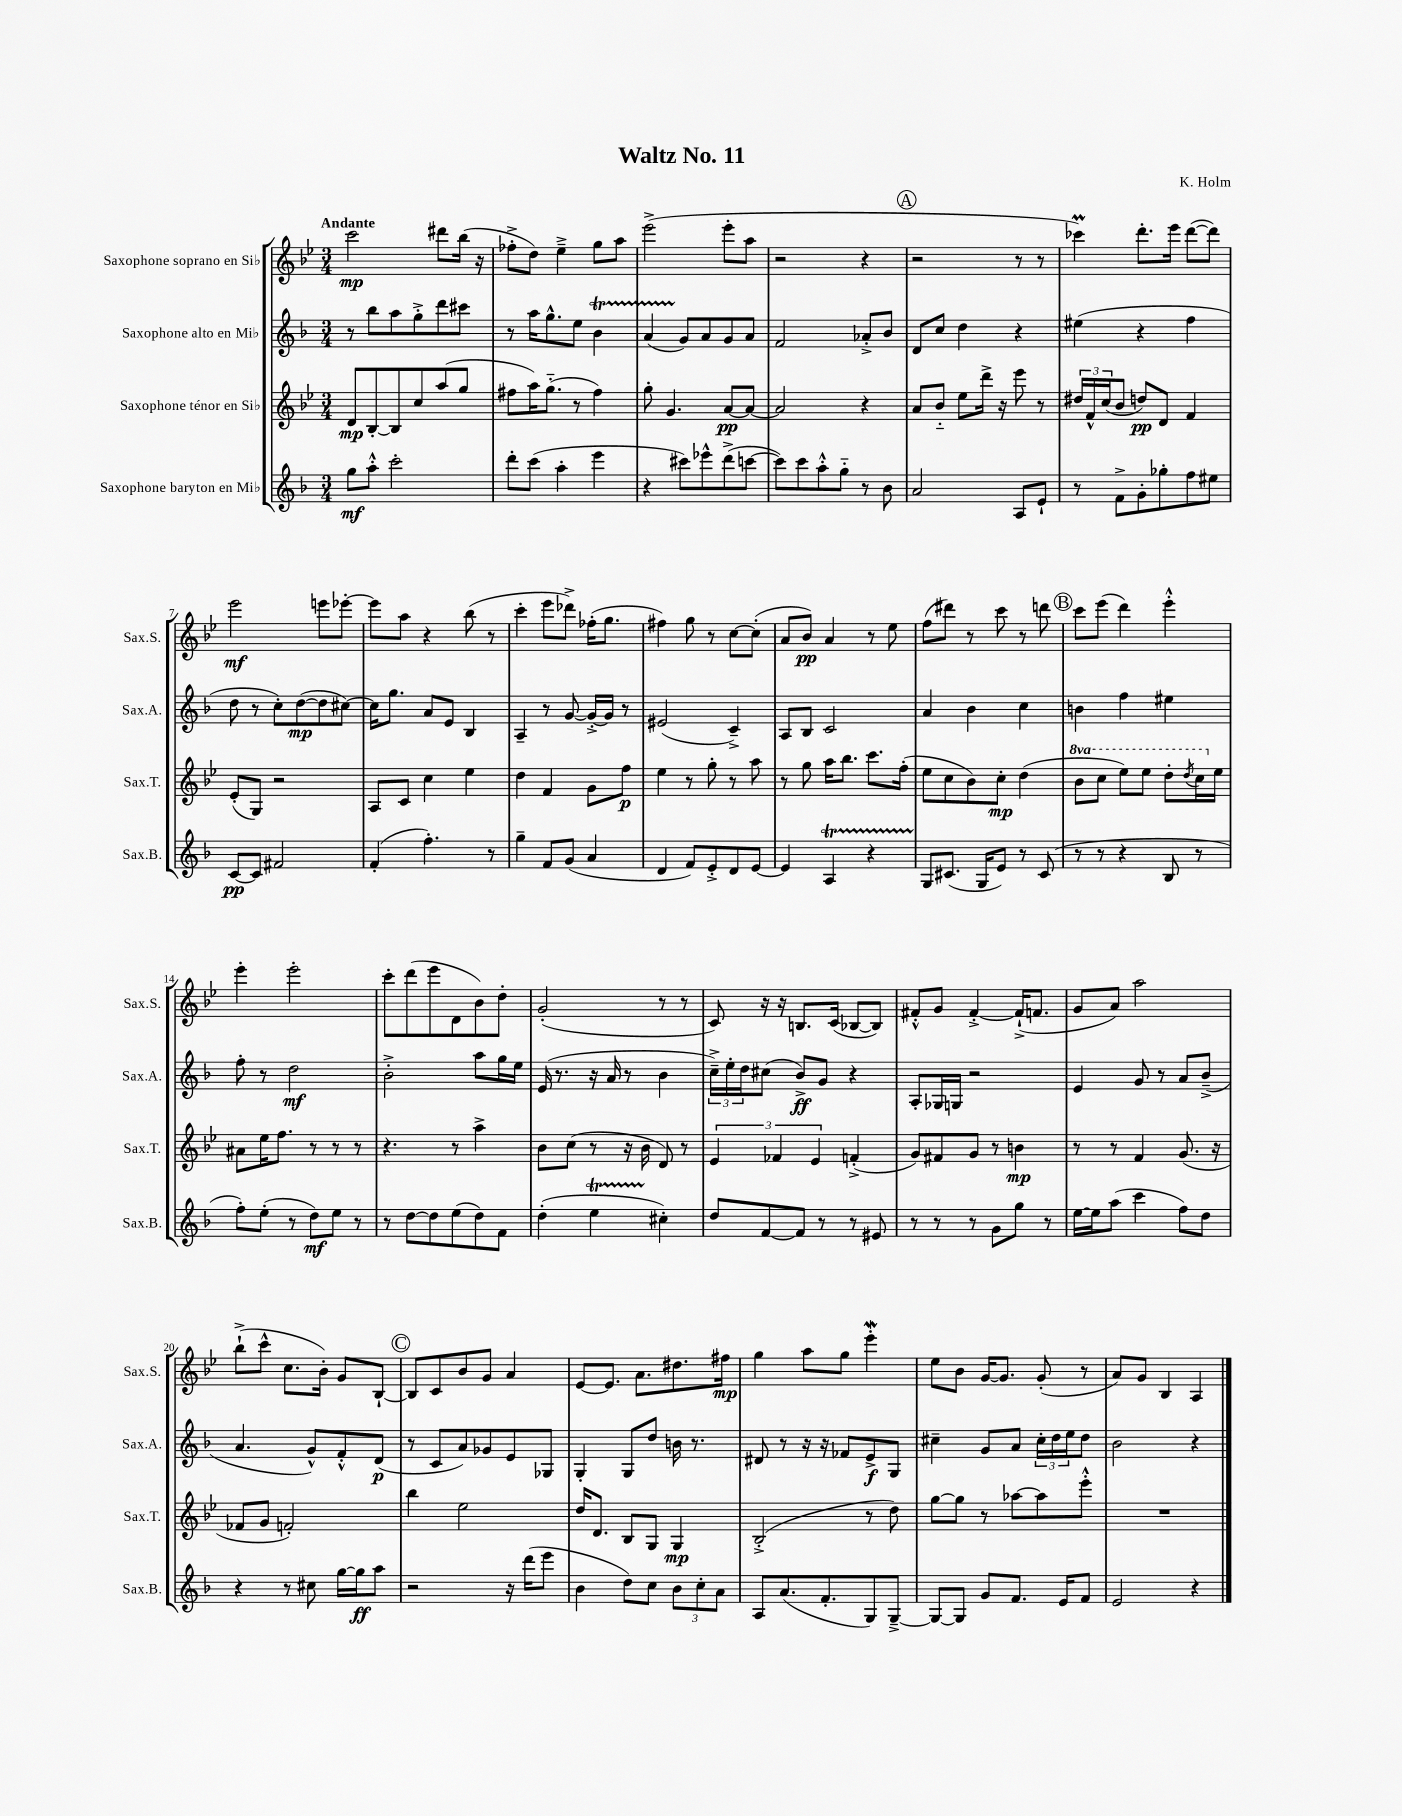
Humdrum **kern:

**kern	**kern	**kern	**kern
*staff4	*staff3	*staff2	*staff1
*clefG2	*clefG2	*clefG2	*clefG2
*k[b-]	*k[b-e-]	*k[b-]	*k[b-e-]
*M3/4	*M3/4	*M3/4	*M3/4
8gg	8d	8r	2ccc
8aa'^^	[8B-'	8bb-	.
2ccc'	8B-]	8aa	.
.	8cc	8gg'^	.
.	(8aa	8ddd	8ddd#
.	8gg	8ccc#	(16bb-
.	.	.	16r
=	=	=	=
8ddd'	8ff#	8r	8ff-'^
(8ccc	16aa)	16aa	8dd)
.	(8.gg'~	8.gg^^	.
4aa'	.	.	4ee-~^
.	8r	8ee	.
4eee	4ff#)	4b-	8gg
.	.	.	8aa
=	=	=	=
4r	8gg'	(4a	(2eee-^
.	4.g	.	.
8ccc#)	.	8g)	.
8eee-^^	.	8a	.
(8ddd^	[8a	8g	8eee-'
[8ccc	8a_	8a	8aa
=	=	=	=
8ccc])	2a]	2f	2r
8ccc	.	.	.
8aa'^^	.	.	.
8gg'~	.	.	.
8r	4r	8a-'^	4r
8b-	.	8b-	.
=	=	=	=
2a	8a	8d	2r
.	8b-'~	8cc	.
.	8ee-	4dd	.
.	16ddd^	.	.
.	16r	.	.
8A	8eee-	4r	8r
8e`	8r	.	8r
=	=	=	=
8r	24dd#	(4ee#	4ccc-)
.	24f^^	.	.
.	(24cc	.	.
8f^	8b-	.	.
8g'	8dd)	4r	8.ddd'
8gg-'	8d	.	.
.	.	.	16eee-
8ff	4f	4ff	([8ddd
8ee#	.	.	8ddd])
=	=	=	=
[8c	(8e-'	8dd	2eee-
8c]	8G)	8r	.
2f#	2r	8cc')	.
.	.	([8dd	.
.	.	8dd]	8eee
.	.	[8cc#)	[8eee-'
=	=	=	=
(4f'	8A	16cc#]	8eee-]
.	.	8.gg	.
.	8c	.	8aa
4.ff')	4cc	8a	4r
.	.	8e	.
.	4ee-	4B-	(8bb-
8r	.	.	8r
=	=	=	=
4gg~	4dd	4A~	4ccc'
8f	4f	8r	8eee-
(8g	.	[8g	8ddd-^)
4a	8g	16g'^_	(16ff-'
.	.	16g]	8.gg
.	8ff	8r	.
=	=	=	=
4d	4ee-	(2e#	4ff#)
8f)	8r	.	8gg
8e'^	8gg'	.	8r
8d	8r	4c~^)	[8cc
[8e	8aa	.	(8cc']
=	=	=	=
4e]	8r	8A	8a
.	8gg	8B-	8b-)
4A	16aa	2c	4a
.	8.bb-	.	.
4r	8.ccc	.	8r
.	.	.	8ee-
.	(16ff'	.	.
=	=	=	=
8G	8ee-	4a	(8ff
(8.c#	8cc	.	8ddd#)
.	8b-)	4b-	8r
16G	.	.	.
8e)	8cc'	.	8ccc
8r	(4dd	4cc	8r
(8c#	.	.	8ddd
=	=	=	=
8r	8bb-	4b	8ccc
8r	8ccc	.	(8eee-
4r	8eee-)	4ff	4ddd)
.	8eee-	.	.
8B-	8ddd'	4ee#	4eee-'^^
.	8qddd	.	.
8r	16ccc	.	.
.	16ee-	.	.
=	=	=	=
8ff')	8a#	8ff'	4eee-'
(8ee'	16ee-	8r	.
.	8.ff	.	.
8r	.	2dd	2eee-'
8dd)	8r	.	.
8ee	8r	.	.
8r	8r	.	.
=	=	=	=
8r	4.r	2b-'^	8ccc'
[8dd	.	.	(8ddd
8dd]	.	.	8eee-
(8ee	8r	.	8d
8dd)	4aa^	8aa	8b-)
8f	.	16gg	8dd'
.	.	16ee	.
=	=	=	=
(4dd'	8b-	(16e	(2g'
.	.	8.r	.
.	(8cc	.	.
4ee	8r	16r	.
.	.	16a	.
.	16r	8r	.
.	16b-	.	.
4cc#')	8d)	4b-	8r
.	8r	.	8r
=	=	=	=
8dd	6e-	24cc~^)	8c)
.	.	24ee'	.
.	.	24dd	.
[8f	.	(8cc#	16r
.	6f-	.	.
.	.	.	16r
8f]	.	8b-^)	8.B
.	6e-	.	.
8r	.	8g	.
.	.	.	(16c
8r	(4f'^	4r	[8B-
8e#	.	.	8B-])
=	=	=	=
8r	8g)	8A'	8f#'^^
8r	8f#	16G-	8g
.	.	16G	.
8r	8g	2r	[4f#'^
8g	8r	.	.
8gg	4b	.	(16f#`^]
.	.	.	8.f
8r	.	.	.
=	=	=	=
[16ee	8r	4e	8g
16ee]	.	.	.
(8aa	8r	.	8a)
4ccc	4f	8g	2aa
.	.	8r	.
8ff)	(8.g	8a	.
8dd	.	(8b-~^	.
.	16r	.	.
=	=	=	=
4r	8f-	4.a	(8bb-`^
.	8g	.	8ccc^^
8r	2f')	.	8.cc
8cc#	.	8g^^)	.
.	.	.	16b-')
[16gg	.	8f'^^	8g
16gg]	.	.	.
8aa	.	(8d	[8B-`
=	=	=	=
2r	4bb-	8r	8B-]
.	.	8c	8c
.	2ee-	8a)	8b-
.	.	8g-	8g
16r	.	8e	4a
(16ddd	.	.	.
8eee	.	8G-	.
=	=	=	=
4b-	16dd	4G'	[8e-
.	8.d	.	.
.	.	.	8.e-]
8dd)	8B-	8G	.
.	.	.	8.a
8cc	8G	8dd	.
12b-	4G	16b	8.dd#
.	.	8.r	.
12cc'	.	.	.
12a	.	.	.
.	.	.	16ff#
=	=	=	=
8A	(2B-'^	8d#	4gg
(8.a	.	8r	.
.	.	16r	8aa
8.f'	.	16r	.
.	.	8f-	8gg
8G)	8r	8e^	4eee-'
[8G~^	8dd)	8G	.
=	=	=	=
8G_	[8gg	4cc#~	8ee-
8G]	8gg]	.	8b-
8g	8r	8g	[16g
.	.	.	8.g]
8.f	[8aa-	8a	.
.	8aa-]	24cc#'	(8g'
.	.	24dd	.
16e	.	.	.
.	.	24ee	.
8f	8eee-'^^	8dd	8r
=	=	=	=
2e	2.r	2b-	8a)
.	.	.	8g
.	.	.	4B-
4r	.	4r	4A
==	==	==	==
*-	*-	*-	*-
